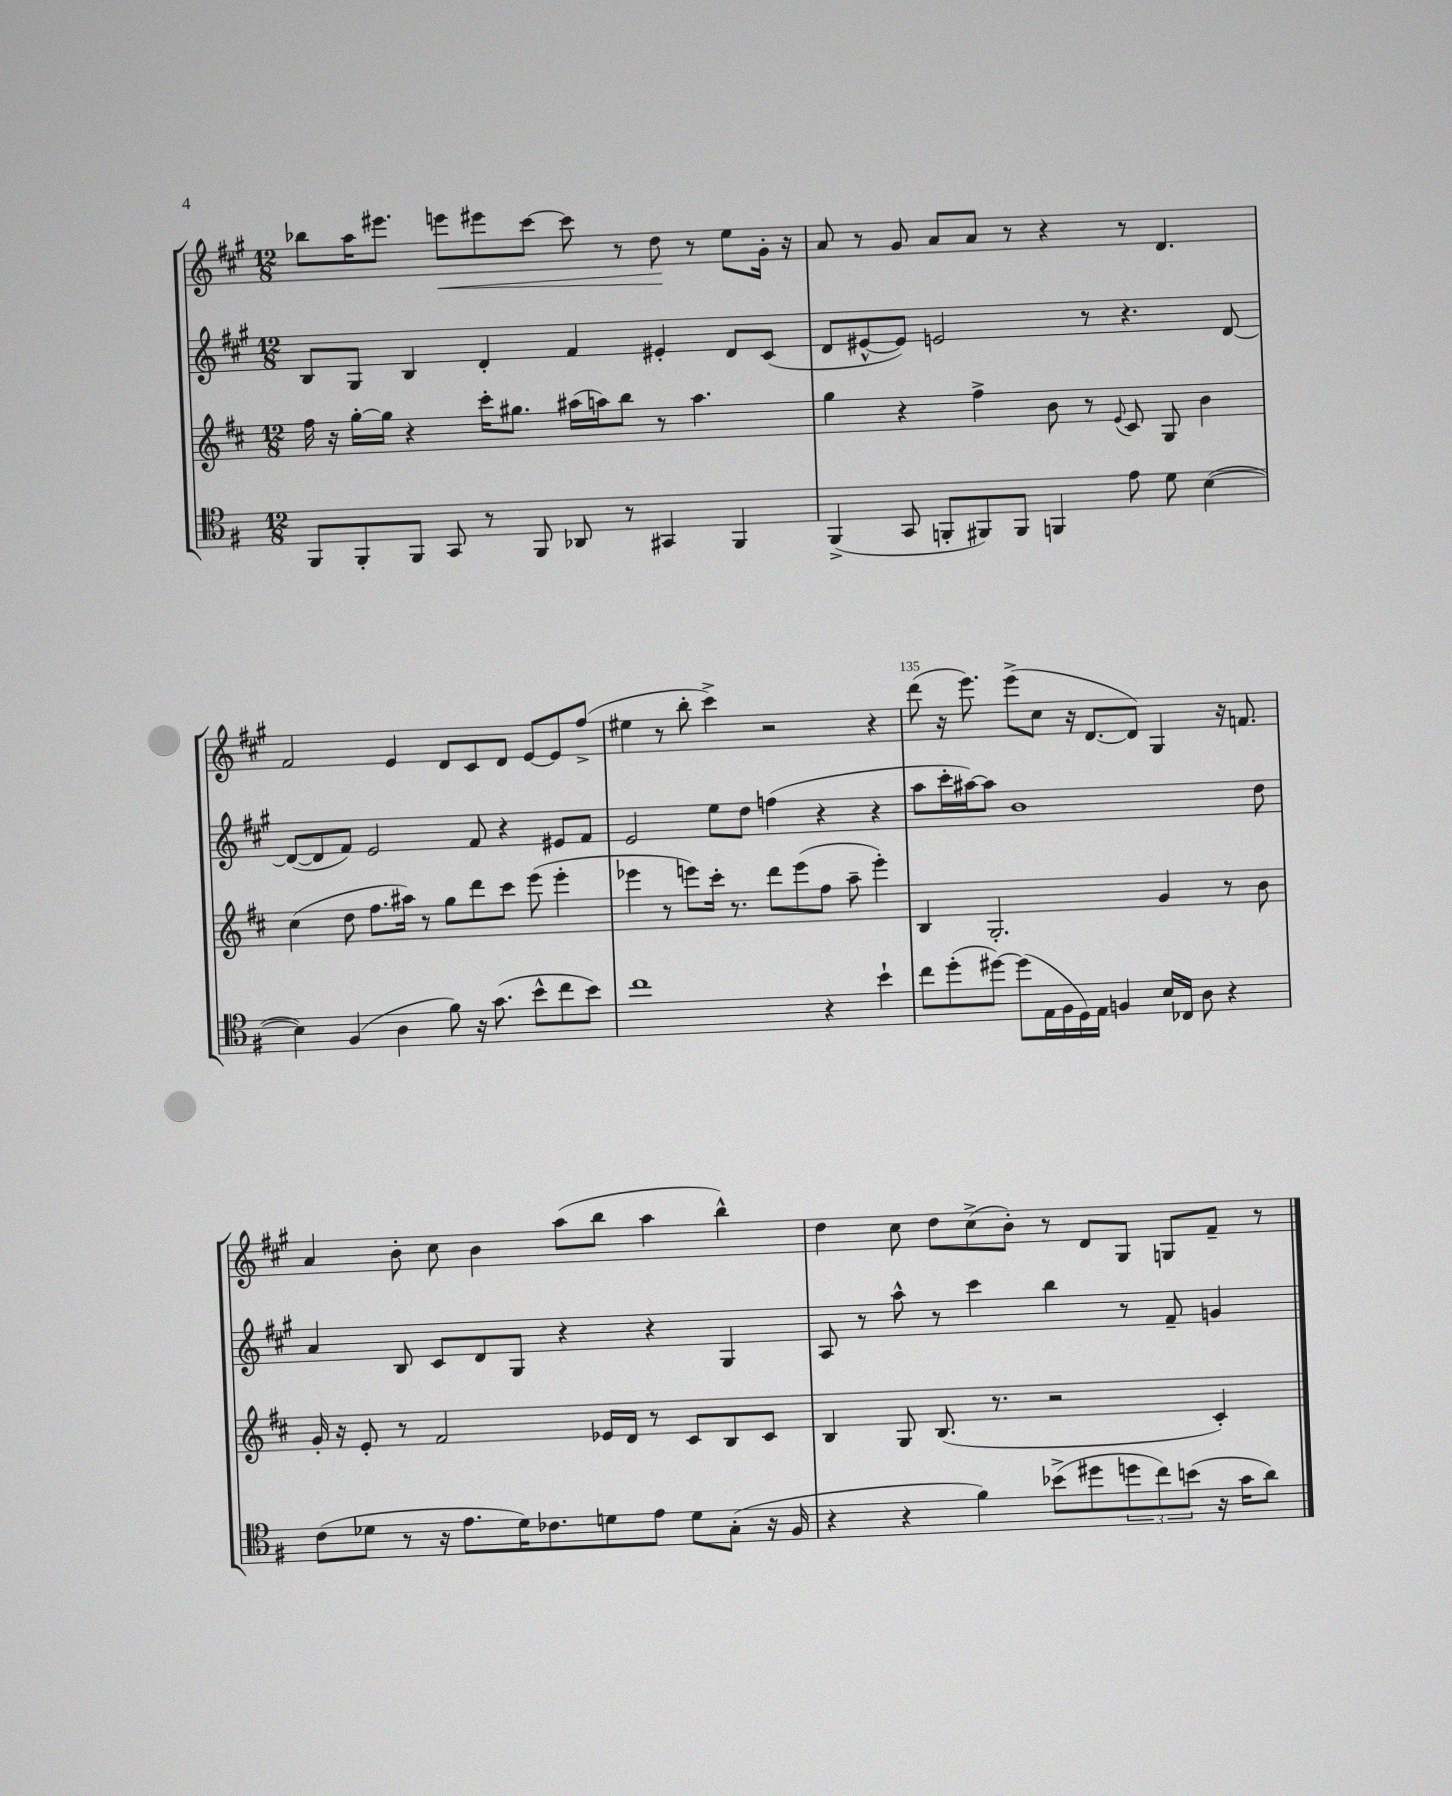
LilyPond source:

<<
\new StaffGroup <<
\new Staff = "s0" {
    \clef treble \key a \major \numericTimeSignature \time 12/8
    bes''8 a''16 eis'''8. e'''8\< eis'''8 cis'''8~ cis'''8 r8 d''8\! r8 e''8 gis'16-. r16 |
    a'8 r8 gis'8 a'8 a'8 r8 r4 r8 d'4. |
    fis'2 e'4 d'8 cis'8 d'8 e'8~ e'8 fis''8->( |
    eis''4 r8 b''8-. cis'''4->) r2 r4 |
    d'''8( r16 e'''8.) e'''8->( cis''8 r16 d'8.~ d'8) gis4 r16 f'8. |
    a'4 b'8-. cis''8 b'4 a''8( b''8 a''4 b''4-^) |
    d''4 cis''8 d''8 cis''8->( b'8-.) r8 d'8 gis8 g8 fis'8-- r8 \bar "|." |
}
\new Staff = "s1" {
    \clef treble \key a \major \numericTimeSignature \time 12/8
    b8 gis8 b4 d'4-. fis'4 eis'4-. d'8 cis'8( |
    d'8 eis'8~-^ eis'8) e'2 r8 r4. d'8~ |
    d'8~( d'8 fis'8) e'2 fis'8 r4 eis'8 fis'8 |
    e'2 e''8 d''8 f''4( r4 r4 |
    a''8 cis'''16-. ais''16~) ais''8 b'1 d''8 |
    a'4 b8 cis'8 d'8 gis8 r4 r4 gis4 |
    a8 r8 a''8-^ r8 cis'''4 b''4 r8 fis'8-- g'4 \bar "|." |
}
\new Staff = "s2" {
    \clef treble \key d \major \numericTimeSignature \time 12/8
    fis''16 r16 g''16~-. g''16 r4 cis'''16-. gis''8. ais''16( a''16) b''8 r8 a''4. |
    g''4 r4 fis''4-> b'8 r8 \appoggiatura { e'8 } cis'8 g8 b'4 |
    cis''4( d''8 fis''8. ais''16) r8 g''8 d'''8 cis'''8 e'''8( e'''4-. |
    ees'''4 r8 e'''8) cis'''16-. r8. d'''8 e'''8( fis''8 a''8-- e'''4-.) |
    b4 g2.-. g'4 r8 b'8 |
    g'16-. r16 e'8-. r8 fis'2 ees'16 d'16 r8 cis'8 b8 cis'8 |
    b4 g8 b8.( r8. r2 cis'4-.) \bar "|." |
}
\new Staff = "s3" {
    \clef tenor \key g \major \numericTimeSignature \time 12/8
    fis,8 fis,8-. fis,8 g,8 r8 fis,8 aes,8 r8 gis,4 fis,4 |
    fis,4->( g,8 f,8-. fis,8) fis,8 f,4 e'8 d'8 b4~( |
    b4) fis4( a4 fis'8) r16 g'8.( b'8-^ c''8 b'8) |
    c''1 r4 b'4-! |
    c''8 d''8-.( dis''8~) dis''8( e16 fis16 d16) e16 f4 b16 ces16 a8 r4 |
    c'8( des'8 r8 r16 e'8. des'16) ces'8. d'8 e'8 d'8 g8-.( r16 fis16 |
    r4 r4 fis'4) bes'8->( dis''8 \tuplet 3/2 { d''8 c''8) b'8( } r16 g'16 a'8) \bar "|." |
}
>>
>>
\layout { \context { \Score currentBarNumber = #131 \override BarNumber.break-visibility = ##(#f #t #t) barNumberVisibility = #(every-nth-bar-number-visible 5) } }
